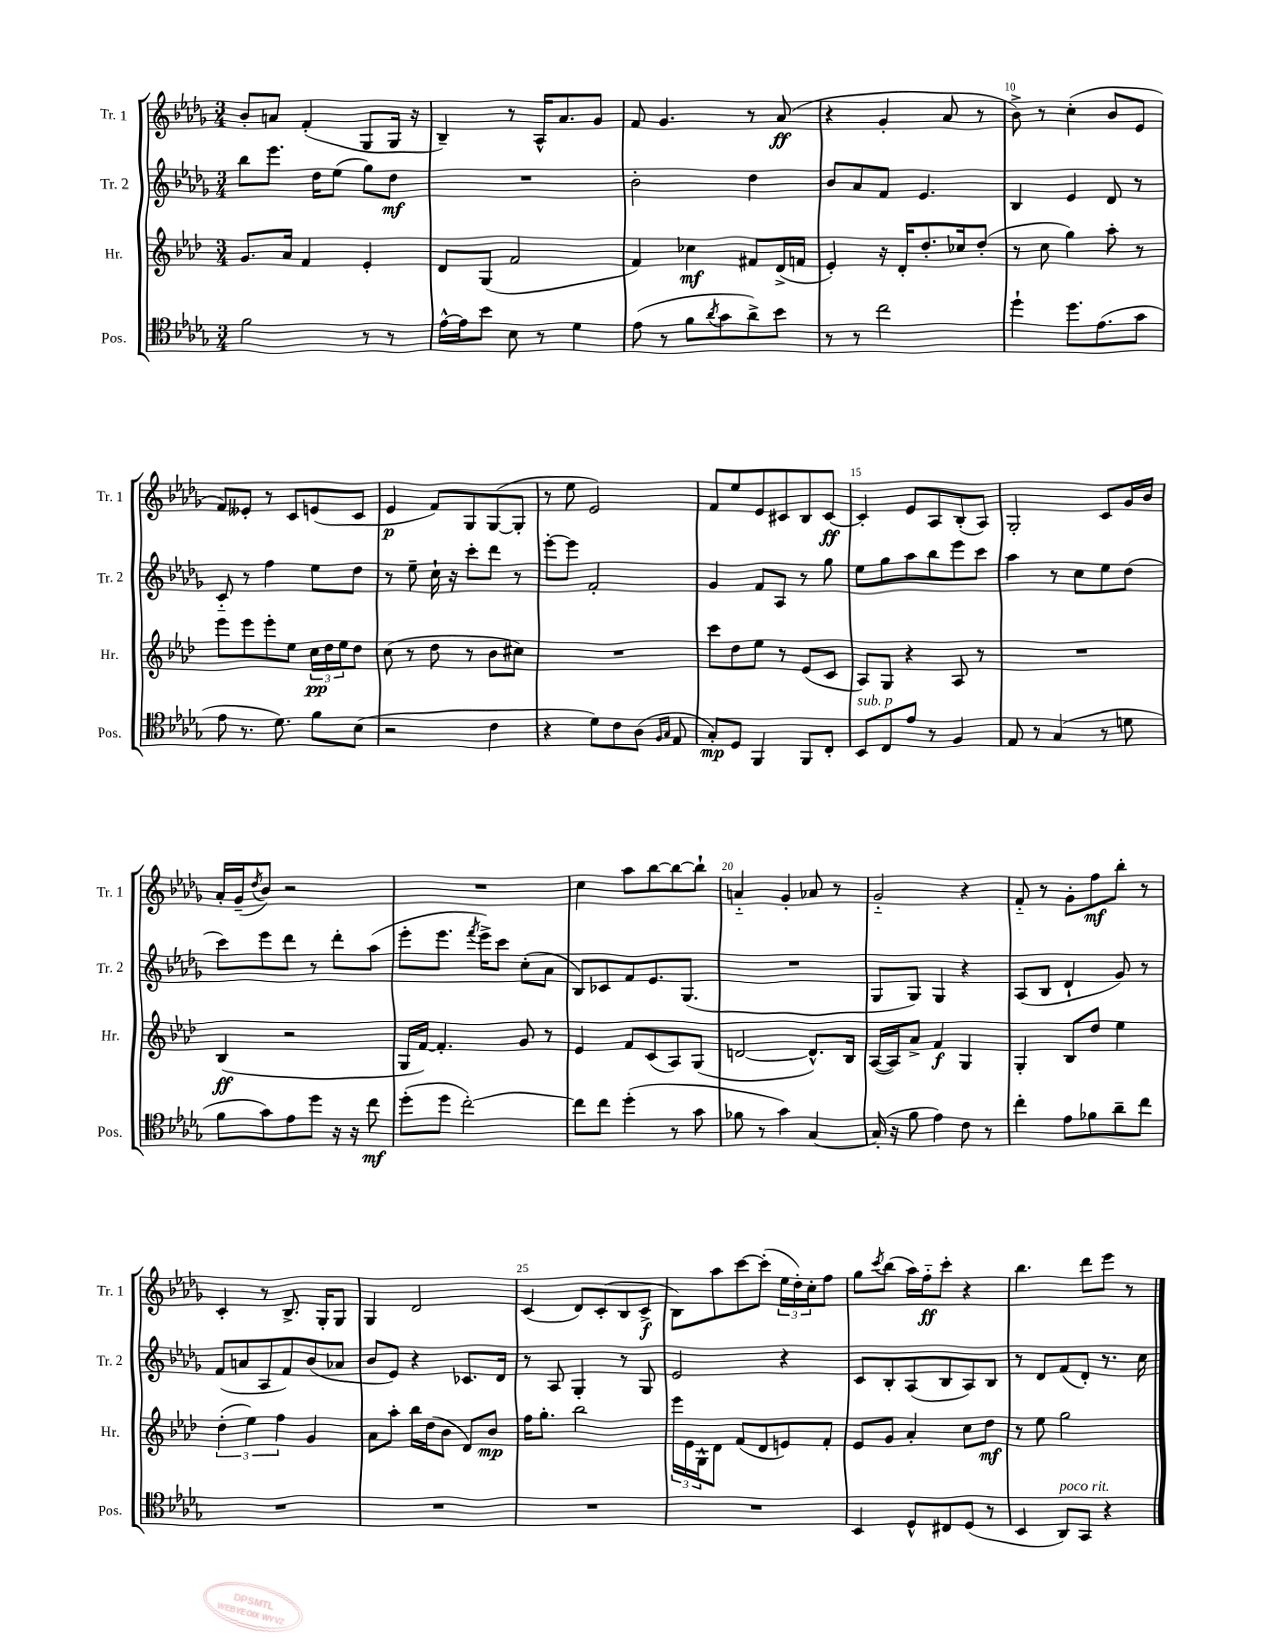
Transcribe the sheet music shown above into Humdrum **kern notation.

**kern	**dynam	**kern	**dynam	**kern	**dynam	**kern	**dynam
*part4	*part4	*part3	*part3	*part2	*part2	*part1	*part1
*staff4	*staff4	*staff3	*staff3	*staff2	*staff2	*staff1	*staff1
*I"Pos.	*	*I"Hr.	*	*I"Tr. 2	*	*I"Tr. 1	*
*I'Pos.	*	*I'Hr.	*	*I'Tr. 2	*	*I'Tr. 1	*
*clefC4	*	*clefG2	*	*clefG2	*	*clefG2	*
*k[b-e-a-d-g-]	*	*k[b-e-a-d-]	*	*k[b-e-a-d-g-]	*	*k[b-e-a-d-g-]	*
*M3/4	*	*M3/4	*	*M3/4	*	*M3/4	*
=6	=6	=6	=6	=6	=6	=6	=6
2f\	.	8.g/L	.	8bb-\L	.	8b-'/L	.
.	.	.	.	8.eee-\J	.	8an/J	.
.	.	16a-/Jk	.	.	.	.	.
.	.	4f/	.	.	.	(4f'/	.
.	.	.	.	16dd-\KL	.	.	.
.	.	.	.	(8ee-\J	.	.	.
8r	.	4e-'/	.	8gg-\L)	.	8G-/L	.
8r	.	.	.	8dd-\J	mf	16G-/Jk	.
.	.	.	.	.	.	16r	.
=7	=7	=7	=7	=7	=7	=7	=7
[16e-^^\LL	.	8d-/L	.	2.r	.	4B-~/)	.
16e-\J]	.	.	.	.	.	.	.
8b-\J	.	(8G/J	.	.	.	.	.
8B-\	.	2f/	.	.	.	8r	.
8r	.	.	.	.	.	16A-^^/KL	.
.	.	.	.	.	.	8.a-/	.
4d-\	.	.	.	.	.	.	.
.	.	.	.	.	.	8g-/J	.
=8	=8	=8	=8	=8	=8	=8	=8
(8e-\	.	4f/)	.	2b-'\	.	8f/	.
8r	.	.	.	.	.	4.g-/	.
8f\L	.	4cc-X\	mf	.	.	.	.
8qa-/	.	.	.	.	.	.	.
8g-\	.	.	.	.	.	.	.
8a-^\)	.	8f#X/L	.	4dd-\	.	8r	.
8b-\J	.	(16d-^/L	.	.	.	(8a-/	ff
.	.	16fn/JJ	.	.	.	.	.
=9	=9	=9	=9	=9	=9	=9	=9
8r	.	4e-'/)	.	8b-/L	.	4r	.
8r	.	.	.	8a-/	.	.	.
2cc\	.	16r	.	8f/J	.	4g-'/	.
.	.	16d-'/KL	.	.	.	.	.
.	.	8.dd-'/	.	4.e-/	.	.	.
.	.	.	.	.	.	8a-/	.
.	.	16cc-X/k	.	.	.	.	.
.	.	(8dd-'/J	.	.	.	8r	.
=10	=10	=10	=10	=10	=10	=10	=10
4dd-`\	.	8r	.	4B-/	.	8b-^\)	.
.	.	8cc\	.	.	.	8r	.
8.dd-\L	.	4gg\)	.	4e-/	.	(4cc'\	.
(8.e-\	.	.	.	.	.	.	.
.	.	8aa-'\	.	8d-/	.	8b-/L	.
8g-\J	.	8r	.	8r	.	8e-/J	.
!!LO:LB:g=z
=11	=11	=11	=11	=11	=11	=11	=11
8e-\	.	8eee-\L	.	8c/	.	8f/L)	.
8.r	.	8eee-\	.	8r	.	8e--X'/J	.
.	.	8eee-'\	.	4ff\	.	8r	.
8.d-\)	.	.	.	.	.	.	.
.	.	8ee-\J	.	.	.	8c/L	.
8f\L	.	24cc\LL	pp	8ee-\L	.	(8en/	.
.	.	24dd-\	.	.	.	.	.
.	.	24ee-\J	.	.	.	.	.
(8B-\J	.	8dd-\J	.	8dd-\J	.	8c/J	.
=12	=12	=12	=12	=12	=12	=12	=12
2r	.	(8cc\	.	8r	.	4e-/	p
.	.	8r	.	8ee-~\	.	.	.
.	.	8dd-\	.	16cc`\	.	8f/L)	.
.	.	.	.	16r	.	.	.
.	.	8r	.	8ccc'\L	.	8G-/	.
4c\	.	8b-\L	.	8ddd-\J	.	([8G-/	.
.	.	8cc#X\J)	.	8r	.	8G-'/J]	.
=13	=13	=13	=13	=13	=13	=13	=13
4r	.	2.r	.	[8eee-'\L	.	8r	.
.	.	.	.	8eee-\J]	.	8ee-\	.
8d-\L)	.	.	.	2f'/	.	2e-/)	.
8c\	.	.	.	.	.	.	.
(8A-\J	.	.	.	.	.	.	.
16qqF/LL	.	.	.	.	.	.	.
16qqG-/JJ	.	.	.	.	.	.	.
8E-/	.	.	.	.	.	.	.
=14	=14	=14	=14	=14	=14	=14	=14
8G-'/L)	mp	8ccc\L	.	4g-/	.	8f/L	.
8D-/J	.	8dd-\	.	.	.	8ee-/	.
4FF/	.	8ee-\J	.	8f/L	.	8e-/	.
.	.	8r	.	8A-/J	.	8c#X/	.
8FF/L	.	(8e-/L	.	8r	.	8B-/	.
8C'/J	.	8c/J	.	8gg-\	.	[8c#/J	ff
=15	=15	=15	=15	=15	=15	=15	=15
!LO:TX:a:i:t=sub. p	!	!	!	!	!	!	!
8BB-/L	.	8A-/L)	.	8ee-\L	.	4c#'/]	.
8C/	.	8G/J	.	8gg-\	.	.	.
8e-/J	.	4r	.	8aa-\	.	8e-/L	.
8r	.	.	.	8bb-\	.	8A-/	.
4F/	.	8A-/	.	8eee-\	.	(8B-'/	.
.	.	8r	.	8ccc\J	.	8A-/J)	.
=16	=16	=16	=16	=16	=16	=16	=16
8E-/	.	2.r	.	4aa-\	.	2G-'/	.
8r	.	.	.	.	.	.	.
(4G-/	.	.	.	8r	.	.	.
.	.	.	.	8cc\L	.	.	.
8r	.	.	.	8ee-\	.	8c/L	.
8dn\	.	.	.	(8dd-\J	.	16g-/L	.
.	.	.	.	.	.	16b-/JJ	.
!!LO:LB:g=z
=17	=17	=17	=17	=17	=17	=17	=17
8f\L	.	(4B-/	ff	8ccc\L)	.	16a-'/LL	.
.	.	.	.	.	.	(16g-~/J	.
.	.	.	.	.	.	8qdd-/	.
8g-\)	.	.	.	8eee-\	.	8b-/J)	.
8e-\	.	2r	.	8ddd-\J	.	2r	.
8dd-\J	.	.	.	8r	.	.	.
16r	.	.	.	8ddd-'\L	.	.	.
16r	.	.	.	.	.	.	.
8cc\	mf	.	.	(8aa-\J	.	.	.
=18	=18	=18	=18	=18	=18	=18	=18
(8dd-'\L	.	16G/LL	.	8eee-'\L	.	2.r	.
.	.	[16f/JJ)	.	.	.	.	.
8dd-\J	.	4.f'/]	.	8.eee-\J	.	.	.
[2cc'\)	.	.	.	.	.	.	.
.	.	.	.	8qfff/	.	.	.
.	.	.	.	16eee-^\KL)	.	.	.
.	.	.	.	8ccc\J	.	.	.
.	.	8g/	.	(8cc'\L	.	.	.
.	.	8r	.	8a-\J	.	.	.
=19	=19	=19	=19	=19	=19	=19	=19
8cc\L]	.	4e-/	.	8B-/L)	.	4cc\	.
8cc\J	.	.	.	8c-X/	.	.	.
(4dd-'\	.	8f/L	.	8f/	.	8aa-\L	.
.	.	(8c/	.	8.e-/	.	[8bb-\	.
8r	.	8A-/)	.	.	.	8bb-\_	.
.	.	.	.	(8.G-/J	.	.	.
8g-\	.	(8G/J	.	.	.	8bb-`\J]	.
=20	=20	=20	=20	=20	=20	=20	=20
8f-X\	.	[2dn/	.	2.r	.	4an/	.
8r	.	.	.	.	.	.	.
4g-\)	.	.	.	.	.	4g-'/	.
[4G-/	.	8.d^^/L])	.	.	.	8a-X/	.
.	.	.	.	.	.	8r	.
.	.	16B-/Jk	.	.	.	.	.
=21	=21	=21	=21	=21	=21	=21	=21
(16G-'/]	.	([16A-/LL	.	8G-/L	.	2g-/	.
16r	.	16A-/J])	.	.	.	.	.
8f\	.	8a-^/J	.	8G-/J)	.	.	.
4e-\)	.	4f/	f	4G-/	.	.	.
8c\	.	4G/	.	4r	.	4r	.
8r	.	.	.	.	.	.	.
=22	=22	=22	=22	=22	=22	=22	=22
4cc'\	.	4G'/	.	(8A-/L	.	8f/	.
.	.	.	.	8B-/J	.	8r	.
8e-\L	.	8B-/L	.	4d-`/	.	8g-'\L	.
8f-X\	.	8dd-/J	.	.	.	8ff\	mf
8a-~\	.	4ee-\	.	8g-/)	.	8bb-'\J	.
8cc\J	.	.	.	8r	.	8r	.
!!LO:LB:g=z
=23	=23	=23	=23	=23	=23	=23	=23
2.r	.	(6dd-'\	.	(8f/L	.	4c'/	.
.	.	.	.	8an/	.	.	.
.	.	6ee-\)	.	.	.	.	.
.	.	.	.	8A-/	.	8r	.
.	.	6ff\	.	.	.	.	.
.	.	.	.	8f/)	.	8.B-^/	.
.	.	4g/	.	(8b-/	.	.	.
.	.	.	.	.	.	16G-'/KL	.
.	.	.	.	8a-X/J	.	8G-/J	.
=24	=24	=24	=24	=24	=24	=24	=24
2.r	.	8a-\L	.	8b-/L	.	4G-/	.
.	.	8aa-'\J	.	8e-/J)	.	.	.
.	.	16bb-\LL	.	4r	.	2d-/	.
.	.	(16dd-\J	.	.	.	.	.
.	.	8b-\J	.	.	.	.	.
.	.	8d-/L)	.	8.c-X/L	.	.	.
.	.	8b-/J	mp	.	.	.	.
.	.	.	.	16d-/Jk	.	.	.
=25	=25	=25	=25	=25	=25	=25	=25
2.r	.	16ff\KL	.	8r	.	(4c/	.
.	.	8.gg'\J	.	.	.	.	.
.	.	.	.	8A-/	.	.	.
.	.	2bb-\	.	4G-'/	.	8d-/L)	.
.	.	.	.	.	.	(8c'/	.
.	.	.	.	8r	.	8B-/	.
.	.	.	.	8G-/	.	8c^/J	f
=26	=26	=26	=26	=26	=26	=26	=26
2.r	.	24eee-\LL	.	2e-/	.	8B-\L)	.
.	.	24e-\	.	.	.	.	.
.	.	24G^^\J	.	.	.	.	.
.	.	8d-\J	.	.	.	8aa-\	.
.	.	(8f/L	.	.	.	[8ccc\	.
.	.	8d-/	.	.	.	(8ccc'\J]	.
.	.	8en/)	.	4r	.	24ee-\LL	.
.	.	.	.	.	.	24dd-'\)	.
.	.	.	.	.	.	24cc'\J	.
.	.	8f'/J	.	.	.	8ff\J	.
=27	=27	=27	=27	=27	=27	=27	=27
4BB-/	.	8e-/L	.	8c/L	.	8gg-\L	.
.	.	.	.	.	.	8qccc/	.
.	.	8g/J	.	8B-'/	.	(8bb-\J	.
8D-^^/L	.	4a-'/	.	(8A-/	.	16aa-\LL)	.
.	.	.	.	.	.	16ff\J	ff
8C#X/	.	.	.	8B-/	.	8ccc'\J	.
(8D-/J	.	8cc\L	.	8A-/)	.	4r	.
8r	.	8dd-\J	mf	8B-/J	.	.	.
=28	=28	=28	=28	=28	=28	=28	=28
4BB-/	.	8r	.	8r	.	4.bb-\	.
.	.	8ee-\	.	8d-/L	.	.	.
!LO:TX:a:i:t=poco rit.	!	!	!	!	!	!	!
8AA-/L)	.	2gg\	.	(8f/	.	.	.
8GG-/J	.	.	.	8d-'/J)	.	8ddd-\L	.
4r	.	.	.	8.r	.	8eee-\J	.
.	.	.	.	.	.	8r	.
.	.	.	.	16cc\	.	.	.
==	==	==	==	==	==	==	==
*-	*-	*-	*-	*-	*-	*-	*-
